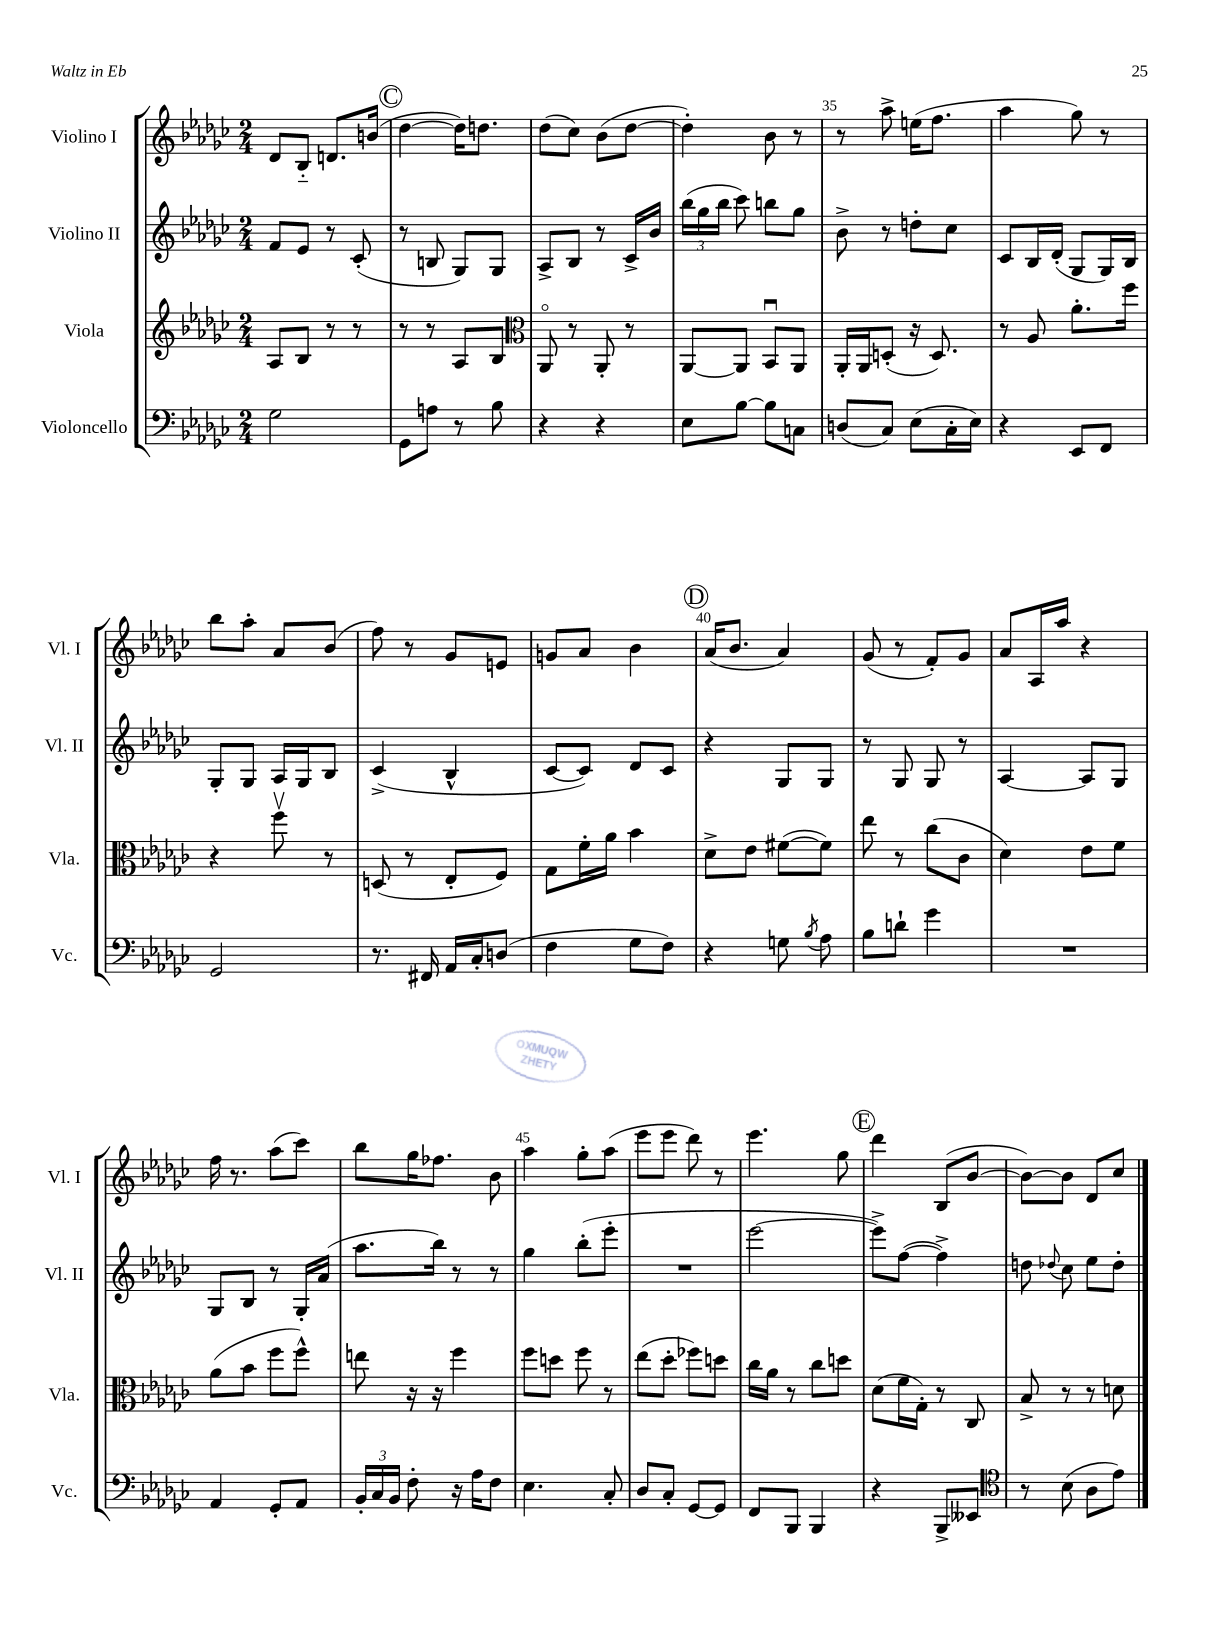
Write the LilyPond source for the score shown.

<<
\new StaffGroup <<
\new Staff = "s0" \with { instrumentName = "Violino I" shortInstrumentName = "Vl. I" } {
    \clef treble \key ges \major \numericTimeSignature \time 2/4
    \autoBeamOff des'8[ bes8]-_ d'8.[ b'16]( |
    \mark \markup { \circle "C" } des''4~ des''16[) d''8.] |
    des''8[( ces''8]) bes'8[( des''8]~ |
    des''4-.) bes'8 r8 |
    r8 aes''8-> e''16[( f''8.] |
    aes''4 ges''8) r8 |
    bes''8[ aes''8]-. aes'8[ bes'8]( |
    f''8) r8 ges'8[ e'8] |
    g'8[ aes'8] bes'4 |
    \mark \markup { \circle "D" } aes'16[( bes'8.] aes'4) |
    ges'8( r8 f'8[-.) ges'8] |
    aes'8[ aes16 aes''16] r4 |
    f''16 r8. aes''8[( ces'''8]) |
    bes''8[ ges''16 fes''8.] bes'8 |
    aes''4 ges''8[-. aes''8]( |
    ees'''8[ ees'''8] des'''8) r8 |
    ees'''4. ges''8 |
    \mark \markup { \circle "E" } des'''4 bes8[( bes'8]~ |
    bes'8[~) bes'8] des'8[ ces''8] \bar "|." |
}
\new Staff = "s1" \with { instrumentName = "Violino II" shortInstrumentName = "Vl. II" } {
    \clef treble \key ges \major \numericTimeSignature \time 2/4
    \autoBeamOff f'8[ ees'8] r8 ces'8-.( |
    \mark \markup { \circle "C" } r8 b8 ges8[) ges8] |
    aes8[-> bes8] r8 ces'16[-> bes'16] |
    \tuplet 3/2 { bes''16[( ges''16 bes''16] } ces'''8) b''8[ ges''8] |
    bes'8-> r8 d''8[-. ces''8] |
    ces'8[ bes16 des'16]-.( ges8[ ges16) bes16] |
    ges8[-. ges8] aes16[ ges16 bes8] |
    ces'4->( bes4-^ |
    ces'8[~ ces'8]) des'8[ ces'8] |
    \mark \markup { \circle "D" } r4 ges8[ ges8] |
    r8 ges8 ges8 r8 |
    aes4~ aes8[ ges8] |
    ges8[ bes8] r8 ges16[-. aes'16]( |
    aes''8.[ bes''16]) r8 r8 |
    ges''4 bes''8[-.( ees'''8]-. |
    R2 |
    ees'''2~ |
    \mark \markup { \circle "E" } ees'''8[->) f''8]~( f''4->) |
    d''8 \appoggiatura { des''8 } ces''8 ees''8[ des''8]-. \bar "|." |
}
\new Staff = "s2" \with { instrumentName = "Viola" shortInstrumentName = "Vla." } {
    \clef treble \key ges \major \numericTimeSignature \time 2/4
    \autoBeamOff aes8[ bes8] r8 r8 |
    \mark \markup { \circle "C" } r8 r8 aes8[ bes8] |
    \clef alto aes,8\flageolet r8 aes,8-. r8 |
    aes,8[~ aes,8] bes,8[\downbow aes,8] |
    aes,16[-. aes,16 d8]-.( r16 d8.) |
    r8 aes8 aes'8.[-. f''16] |
    r4 f''8\upbow r8 |
    d8( r8 ees8[-. f8]) |
    ges8[ f'16-. aes'16] bes'4 |
    \mark \markup { \circle "D" } des'8[-> ees'8] fis'8[~( fis'8]) |
    ees''8 r8 ces''8[( ces'8] |
    des'4) ees'8[ f'8] |
    aes'8[( bes'8] f''8[ f''8]-^) |
    e''8 r16 r16 f''4 |
    f''8[ d''8] f''8 r8 |
    ees''8[( des''8]-. fes''8[) d''8] |
    ces''16[ aes'16] r8 ces''8[ d''8] |
    \mark \markup { \circle "E" } des'8[( f'16 ges16]-.) r8 ces8 |
    bes8-> r8 r8 d'8 \bar "|." |
}
\new Staff = "s3" \with { instrumentName = "Violoncello" shortInstrumentName = "Vc." } {
    \clef bass \key ges \major \numericTimeSignature \time 2/4
    \autoBeamOff ges2 |
    \mark \markup { \circle "C" } ges,8[ a8] r8 bes8 |
    r4 r4 |
    ees8[ bes8]~ bes8[ c8] |
    d8[( ces8]) ees8[( ces16-. ees16]) |
    r4 ees,8[ f,8] |
    ges,2 |
    r8. fis,16 aes,16[ ces16-. d8]( |
    f4 ges8[ f8]) |
    \mark \markup { \circle "D" } r4 g8 \acciaccatura { bes8 } aes8 |
    bes8[ d'8]-! ges'4 |
    R2 |
    aes,4 ges,8[-. aes,8] |
    \tuplet 3/2 { bes,16[-. ces16 bes,16] } f8-. r16 aes16[ f8] |
    ees4. ces8-. |
    des8[ ces8]-. ges,8[~ ges,8] |
    f,8[ bes,,8] bes,,4 |
    \mark \markup { \circle "E" } r4 bes,,8[-> eeses,8] |
    \clef tenor r8 bes8( aes8[ ees'8]) \bar "|." |
}
>>
>>
\layout { \context { \Score currentBarNumber = #31 \override BarNumber.break-visibility = ##(#f #t #t) barNumberVisibility = #(every-nth-bar-number-visible 5) } }
